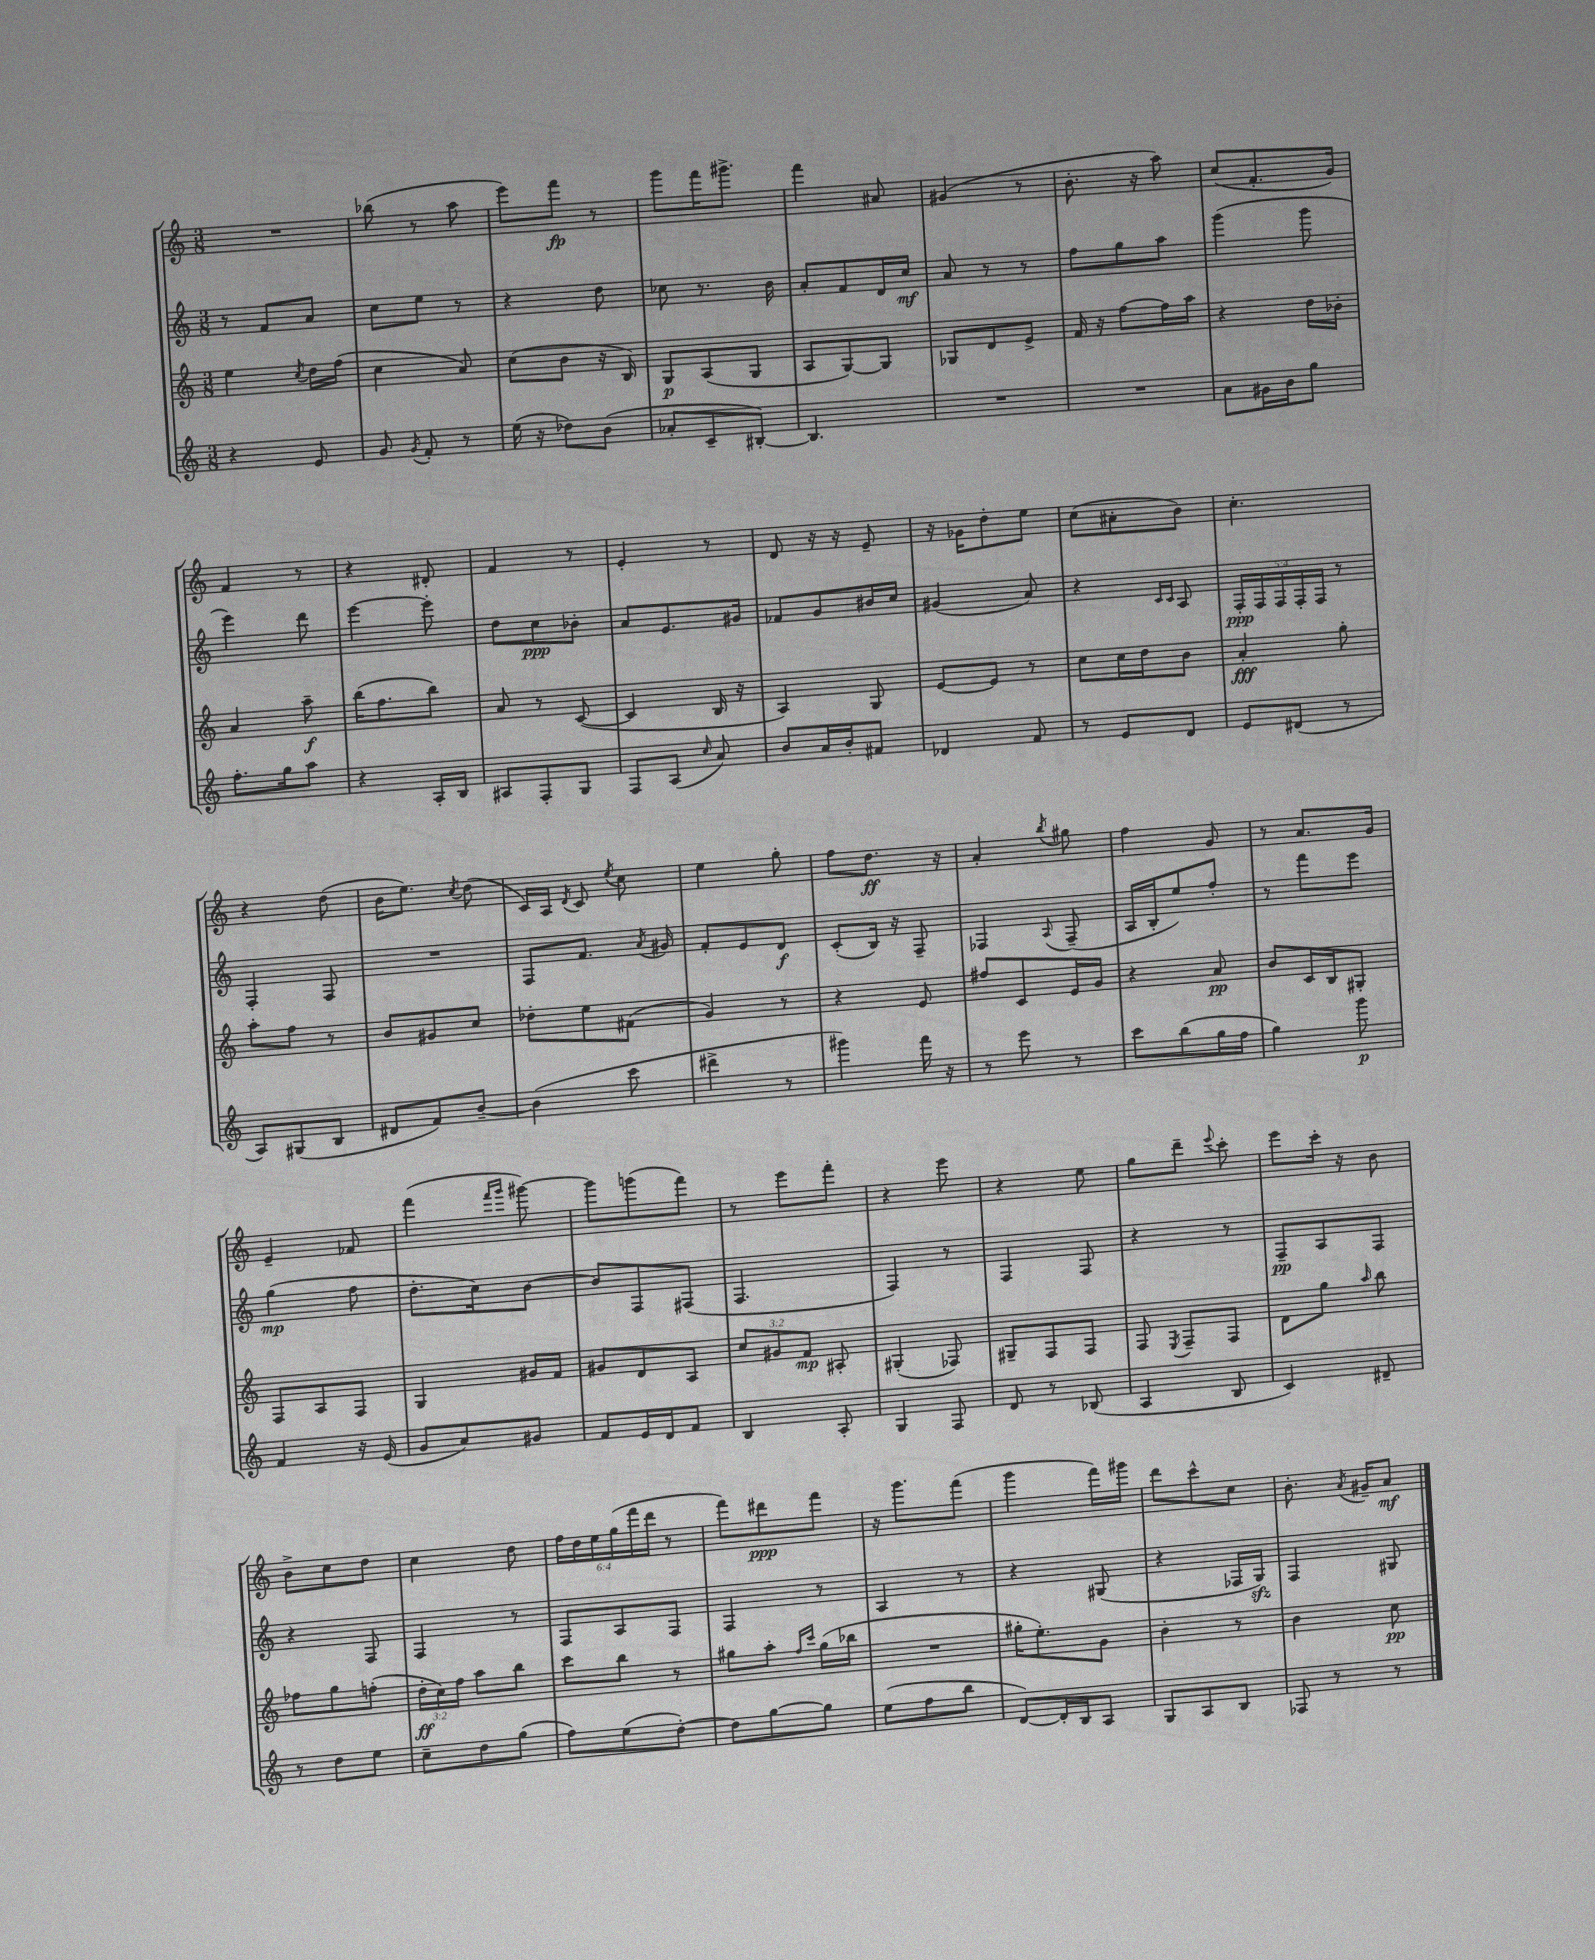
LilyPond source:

<<
\new StaffGroup <<
\new Staff = "s0" {
    \clef treble \key c \major \numericTimeSignature \time 3/8 \override Staff.TupletNumber.text = #tuplet-number::calc-fraction-text
    \autoBeamOff R4. |
    bes''8( r8 a''8 |
    e'''8[) f'''8]\fp r8 |
    g'''8[ f'''16 gis'''8.]-> |
    f'''4 ais'8 |
    gis'4( r8 |
    b'8.-. r16 a''8) |
    c''8[( f'8.-. g'16]) |
    f'4 r8 |
    r4 dis'8-. |
    f'4 r8 |
    e'4-. r8 |
    d'8 r16 r16 e'8-- |
    r16 ges'16[ d''8-. e''8] |
    c''8[( ais'8-. b'8]) |
    c''4.-. |
    r4 d''8( |
    b'16[ e''8.]) \acciaccatura { c''8 } d''8( |
    c'16[) a16] \acciaccatura { d'8 } c'8 \acciaccatura { e''8 } c''8 |
    e''4 g''8-. |
    f''8[ d''8.]\ff r16 |
    a'4-. \acciaccatura { b''8 } gis''8 |
    f''4 g'8 |
    r8 a'8.[ g'16] |
    e'4-- fes'8 |
    f'''4( \grace { f'''16[ g'''16] } gis'''8~) |
    gis'''8[ g'''8( f'''8]) |
    r8 e'''8[ f'''8]-. |
    r4 e'''8 |
    r4 e''8 |
    g''8[ d'''8]-- \appoggiatura { e'''8 } c'''8-. |
    e'''8[ c'''16]-. r16 b'8 |
    b'8[-> c''8 d''8] |
    c''4 d''8 |
    \tuplet 6/4 { f''16[ d''16 e''16 g''16( f'''16 d'''16] } r8 |
    f'''8[) dis'''8\ppp f'''8] |
    r16 g'''8.[ f'''8]( |
    g'''4 f'''16[) gis'''16] |
    d'''8[ c'''8-^ c''8] |
    b'8.-. \acciaccatura { a'8 } gis'16[-- a'8]\mf \bar "|." |
}
\new Staff = "s1" {
    \clef treble \key c \major \numericTimeSignature \time 3/8 \override Staff.TupletNumber.text = #tuplet-number::calc-fraction-text
    \autoBeamOff r8 f'8[ a'8] |
    c''8[ e''8] r8 |
    r4 d''8 |
    ces''8 r8. b'16 |
    a'8[-. f'8 d'16 c''16]\mf |
    a'8 r8 r8 |
    f''8[ g''8 a''8] |
    g'''4( g'''8 |
    e'''4) d'''8 |
    e'''4~ e'''8-. |
    d''8[ c''8\ppp bes'8]-. |
    a'8[ e'8. gis'16] |
    fes'8[ g'8 bis'16 c''16] |
    gis'4( a'8) |
    r4 \grace { c'16[ c'16] } a8 |
    \tuplet 5/4 { f16[-.\ppp f16 f16 f16-. f16] } r8 |
    f4-. f8 |
    R4. |
    f8[ f'8.] \acciaccatura { a'8 } gis'16 |
    f'8[-. e'8 d'8]\f |
    c'8[-.( b16]) r16 f8-- |
    fes4 \appoggiatura { a8 } fes8--( |
    a16[ b16-. e''8) f''8]-. |
    r8 f'''8[ e'''8] |
    g''4\mp( f''8 |
    d''8.[-. c''16) b'8]~ |
    b'8[ f8 fis8]( |
    f4. |
    f4) r8 |
    f4 f8 |
    r4 r8 |
    f8[--\pp a8 f8] |
    r4 f8 |
    f4 r8 |
    f8[ a8 f8] |
    f4 r8 |
    a4 r8 |
    r4 gis8( |
    r4 fes16[ g16]\sfz) |
    f4 gis8 \bar "|." |
}
\new Staff = "s2" {
    \clef treble \key c \major \numericTimeSignature \time 3/8 \override Staff.TupletNumber.text = #tuplet-number::calc-fraction-text
    \autoBeamOff e''4 \acciaccatura { c''8 } d''16[ f''16]( |
    c''4 a'8) |
    c''8[( b'8] r16 b16) |
    g8[\p a8( g8] |
    a8[ g8~) g8] |
    ges8[ d'8 e'8]-> |
    f'16 r16 f''8[~ f''16 a''16] |
    r4 d''16[ bes'16]-. |
    a'4 a''8--\f |
    b''16[( f''8. b''8]) |
    a'8 r8 c'8~( |
    c'4 b16 r16 |
    a4) g8 |
    e'8[~ e'8] r8 |
    c''8[ c''16 d''16 b'8] |
    a'4-.\fff g''8-. |
    a''8[-. f''8] r8 |
    b'8[ gis'8 c''8] |
    des''8[-. e''8 fis'8]( |
    g'4) r8 |
    r4 e'8 |
    fis''8[ c'8 e'16 g'16] |
    r4 a'8\pp |
    b'8[ c'16 b16 gis8]-. |
    f8[ a8 f8] |
    g4 gis'16[ f'16] |
    gis'8[ d'8 a8] |
    \tuplet 3/2 { c''8[ gis'8 f'8]\mp } ais8-. |
    gis4-.( fes8) |
    gis8[-- f8 f8] |
    f8 \acciaccatura { e8 } f8[-- f8] |
    d'8[ g''8] \grace { a''16 } b''8 |
    fes''8[ g''8 f''8]-.( |
    \tuplet 3/2 { d''16[-.\ff c''16) f''16] } a''8[ b''8] |
    c'''8[ b''8] r8 |
    gis''8[ a''8]-. \grace { f''16[ c'''16] } gis''16[( bes''16] |
    R4. |
    gis''16[-. e''8.-.) g'8] |
    b'4-. r8 |
    b'4 c''8\pp \bar "|." |
}
\new Staff = "s3" {
    \clef treble \key c \major \numericTimeSignature \time 3/8
    \autoBeamOff r4 e'8 |
    g'8 \acciaccatura { g'8 } f'8-. r8 |
    e''16( r16 des''8[) b'8]( |
    aes'8[-. c'8-- bis8]~-.) |
    bis4. |
    R4. |
    R4. |
    a'8[ gis'16 b'16 g''8] |
    f''8.[-. g''16 a''8] |
    r4 a16[-. b16] |
    ais8[ f8-. g8] |
    f8[ a8]( \grace { c''16 } a'8) |
    b'8[ a'16 b'16-. fis'8] |
    des'4 f'8 |
    r8 e'8[ d'8] |
    e'8[ dis'8]( r8 |
    a8[) gis8( b8] |
    dis'8[ f'8) b'8]~-- |
    b'4( c'''8 |
    dis'''4-> r8 |
    gis'''4) f'''16 r16 |
    r8 e'''8 r8 |
    c'''8[ b''8( g''16 f''16] |
    g''4) g'''8\p |
    f'4 r16 e'16( |
    g'8[ a'8) gis'8] |
    f'8[ e'16 d'16 f'8] |
    b4 a8-. |
    g4 f8 |
    d'8 r8 bes8( |
    a4 b8 |
    c'4) dis'8-- |
    r8 d''8[ e''8] |
    c''8[-- d''8 g''8]( |
    f''8[) e''8( d''8]~-.) |
    d''8[ g''8~ g''8] |
    e''8[( f''8 b''8] |
    d'8[~) d'16-. b16 a8] |
    g8[ a8 b8] |
    fes8 r8 r8 \bar "|." |
}
>>
>>
\layout { \context { \Score \remove "Bar_number_engraver" } }
